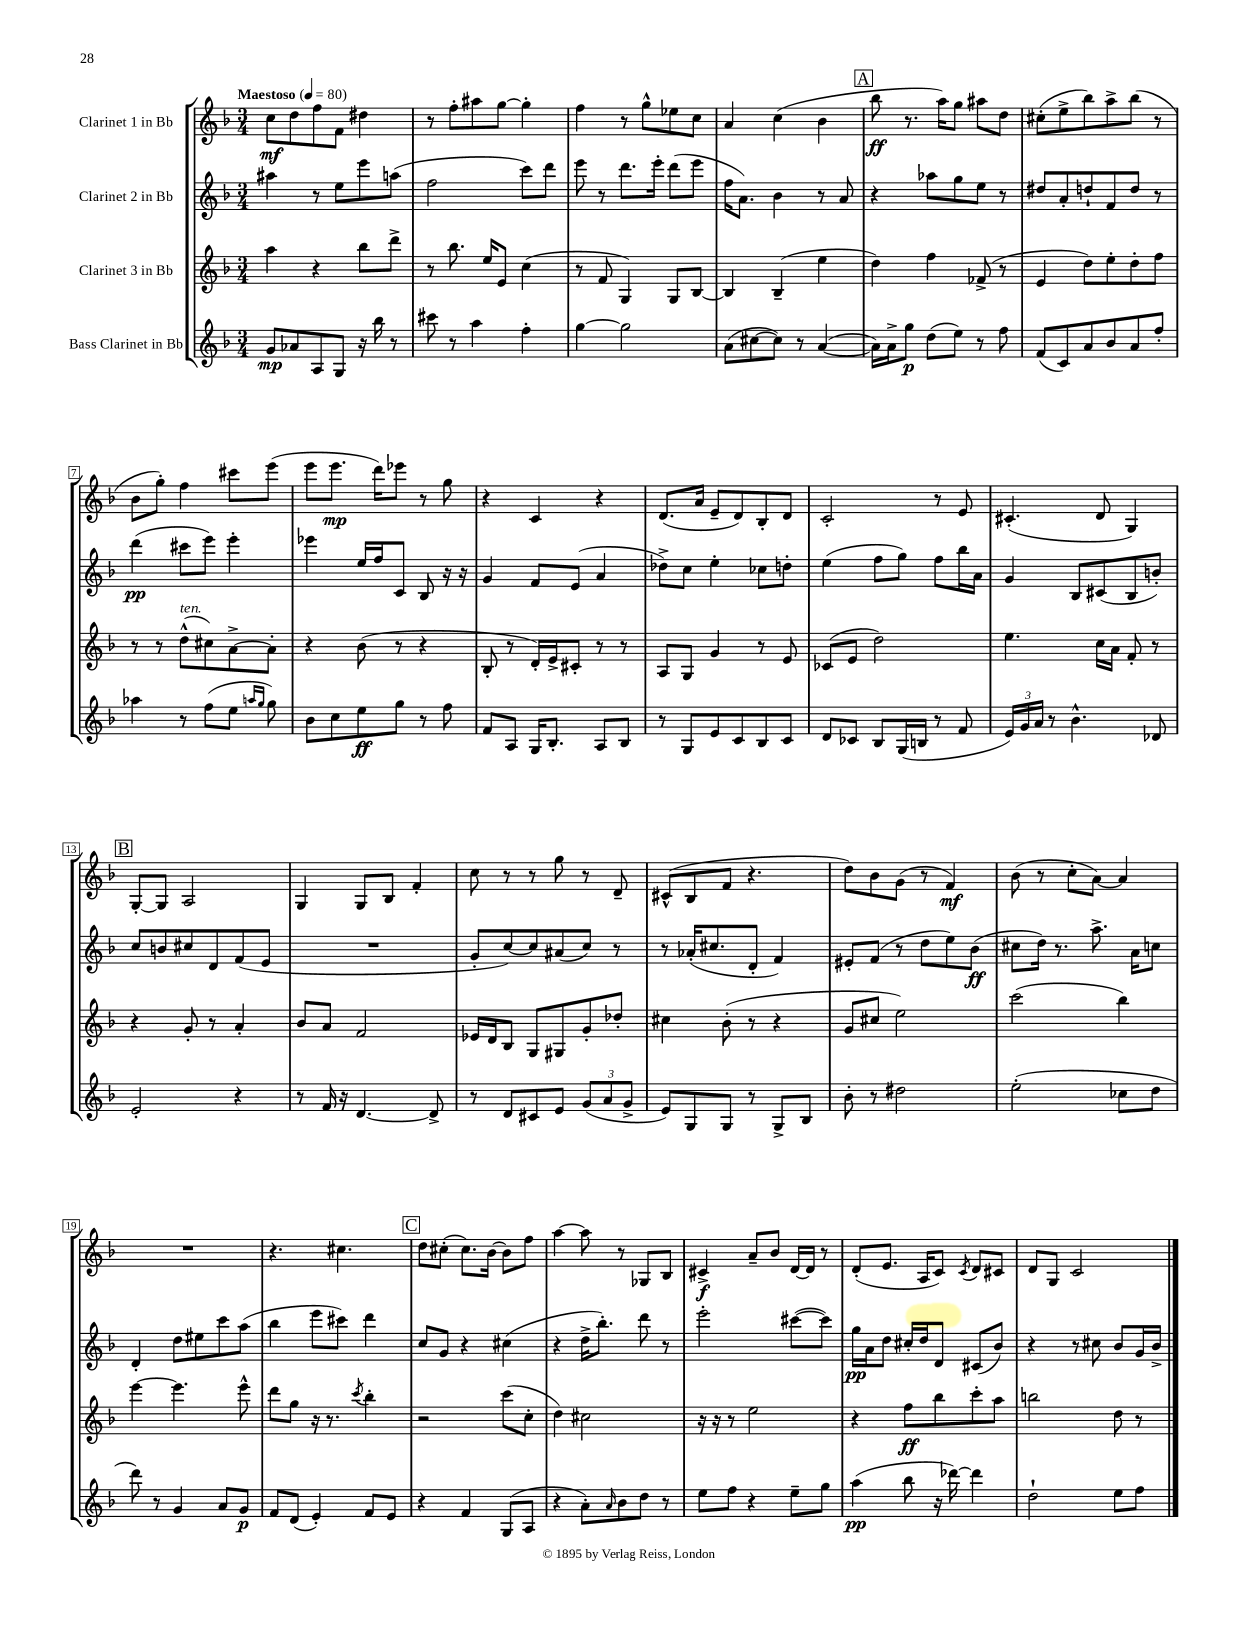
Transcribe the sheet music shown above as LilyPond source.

<<
\new StaffGroup <<
\new Staff = "s0" \with { instrumentName = "Clarinet 1 in Bb" } {
    \clef treble \key f \major \numericTimeSignature \time 3/4 \tempo "Maestoso" 4 = 80
    c''8\mf d''8 f''8 f'8 dis''4 |
    r8 f''8-. ais''8 g''8~ g''4-. |
    f''4 r8 g''8-^ ees''8 c''8 |
    a'4 c''4( bes'4 |
    \mark \markup { \box "A" } bes''8\ff r8. a''16) g''8 ais''8 d''8 |
    cis''8-.( e''8-> bes''8) a''8-> bes''8( r8 |
    bes'8 g''8-.) f''4 cis'''8 e'''8( |
    e'''8 e'''8.\mp d'''16) ees'''8 r8 g''8 |
    r4 c'4 r4 |
    d'8.( a'16 e'8-- d'8) bes8-. d'8 |
    c'2-. r8 e'8 |
    cis'4.-.( d'8 g4) |
    \mark \markup { \box "B" } g8~-. g8 a2 |
    g4 g8 bes8 f'4-. |
    c''8 r8 r8 g''8 r8 d'8-- |
    cis'8-^( bes8 f'8 r4. |
    d''8) bes'8 g'8( r8 f'4\mf) |
    bes'8( r8 c''8-. a'8~) a'4 |
    R2. |
    r4. cis''4. |
    \mark \markup { \box "C" } d''8 cis''8-.( cis''8.) bes'16~ bes'8 f''8 |
    a''4~ a''8 r8 ges8 bes8 |
    cis'4->\f a'8-- bes'8 d'16~ d'16 r8 |
    d'8-.( e'8. a16 c'8) \acciaccatura { c'8 } d'8 cis'8 |
    d'8 g8 c'2 \bar "|." |
}
\new Staff = "s1" \with { instrumentName = "Clarinet 2 in Bb" } {
    \clef treble \key f \major \numericTimeSignature \time 3/4
    ais''4 r8 e''8 e'''8 a''8( |
    f''2 c'''8) d'''8 |
    e'''8 r8 d'''8. e'''16-. d'''8( e'''8 |
    f''16 a'8.) bes'4 r8 a'8 |
    \mark \markup { \box "A" } r4 aes''8 g''8 e''8 r8 |
    dis''8 a'8-. d''8-! f'8 d''8 r8 |
    d'''4\pp( cis'''8 e'''8) e'''4-. |
    ees'''4 e''16 f''16 c'8 bes8 r16 r16 |
    g'4 f'8 e'8( a'4 |
    des''8->) c''8 e''4-. ces''8 d''8-. |
    e''4( f''8 g''8) f''8 bes''16 a'16 |
    g'4 bes8 cis'8( bes8 b'8-.) |
    \mark \markup { \box "B" } c''8 b'8 cis''8 d'8 f'8( e'8 |
    R2. |
    g'8-. c''8~) c''8 ais'8( c''8) r8 |
    r8 aes'16-.( cis''8. d'8-. f'4) |
    eis'8-. f'8( r8 d''8 e''8) bes'8\ff( |
    cis''8 d''16) r8. a''8.-> a'16 c''8 |
    d'4-. d''8 eis''8 c'''8 a''8( |
    bes''4 e'''8 cis'''8) d'''4 |
    \mark \markup { \box "C" } c''8 g'8 r4 cis''4( |
    r4 d''16-> bes''8.-.) d'''8 r8 |
    e'''2-. cis'''8~( cis'''8) |
    g''16\pp a'16 d''8 cis''16-. d''16 d'8 cis'8( bes'8) |
    r4 r8 cis''8 bes'8 g'16 bes'16-> \bar "|." |
}
\new Staff = "s2" \with { instrumentName = "Clarinet 3 in Bb" } {
    \clef treble \key f \major \numericTimeSignature \time 3/4
    a''4 r4 bes''8 d'''8-> |
    r8 bes''8. e''16 e'8 c''4( |
    r8 f'8 g4) g8 bes8~ |
    bes4 bes4--( e''4 |
    \mark \markup { \box "A" } d''4) f''4 fes'8->( r8 |
    e'4 d''8) e''8-. d''8-. f''8 |
    r8 r8 d''8-^^\markup { \italic "ten." }( cis''8) a'8~-> a'8-. |
    r4 bes'8( r8 r4 |
    bes8-. r8 d'16-.) e'16-> cis'8-. r8 r8 |
    a8 g8 g'4 r8 e'8 |
    ces'8( e'8 d''2) |
    e''4. c''16 a'16 f'8-. r8 |
    \mark \markup { \box "B" } r4 g'8-. r8 a'4-. |
    bes'8 a'8 f'2 |
    ees'16 d'16 bes8 g8 gis8 g'8-. des''8-. |
    cis''4 bes'8-.( r8 r4 |
    g'8 cis''8 e''2) |
    c'''2( bes''4) |
    e'''4~ e'''4. e'''8-^ |
    d'''8 g''8 r16 r8. \acciaccatura { c'''8 } bes''4-. |
    \mark \markup { \box "C" } r2 c'''8( c''8-. |
    d''4) cis''2 |
    r16 r16 r8 e''2 |
    r4 f''8\ff bes''8 c'''8-. a''8 |
    b''2 d''8 r8 \bar "|." |
}
\new Staff = "s3" \with { instrumentName = "Bass Clarinet in Bb" } {
    \clef treble \key f \major \numericTimeSignature \time 3/4
    g'8\mp aes'8 a8 g8 r16 bes''16 r8 |
    cis'''8 r8 a''4 f''4-. |
    g''4~ g''2 |
    a'8( cis''8~ cis''8) r8 a'4~( |
    \mark \markup { \box "A" } a'16) a'16-> g''8\p d''8( e''8) r8 f''8 |
    f'8( c'8) a'8 bes'8 a'8 f''8-. |
    aes''4 r8 f''8( e''8 \grace { a''16 g''16 } g''8) |
    bes'8 c''8 e''8\ff g''8 r8 f''8 |
    f'8 a8 g16 bes8.-. a8 bes8 |
    r8 g8 e'8 c'8 bes8 c'8 |
    d'8 ces'8 bes8 g16( b16 r8 f'8 |
    \tuplet 3/2 { e'16) g'16 a'16 } r8 bes'4.-^ des'8 |
    \mark \markup { \box "B" } e'2-. r4 |
    r8 f'16 r16 d'4.~ d'8-> |
    r8 d'8 cis'8 e'8 \tuplet 3/2 { g'8( a'8 g'8-> } |
    e'8) g8 g8 r8 g8-> bes8 |
    bes'8-. r8 dis''2 |
    e''2-.( ces''8 d''8 |
    d'''8) r8 g'4 a'8 g'8\p |
    f'8 d'8( e'4-.) f'8 e'8 |
    \mark \markup { \box "C" } r4 f'4 g8( a8 |
    r4 a'8-.) \grace { a'16 } bes'8 d''8 r8 |
    e''8 f''8 r4 e''8-- g''8 |
    a''4\pp( bes''8 r16 des'''16~) des'''4 |
    d''2-! e''8 f''8 \bar "|." |
}
>>
>>
\layout { \context { \Score \override BarNumber.stencil = #(make-stencil-boxer 0.1 0.3 ly:text-interface::print) } }
